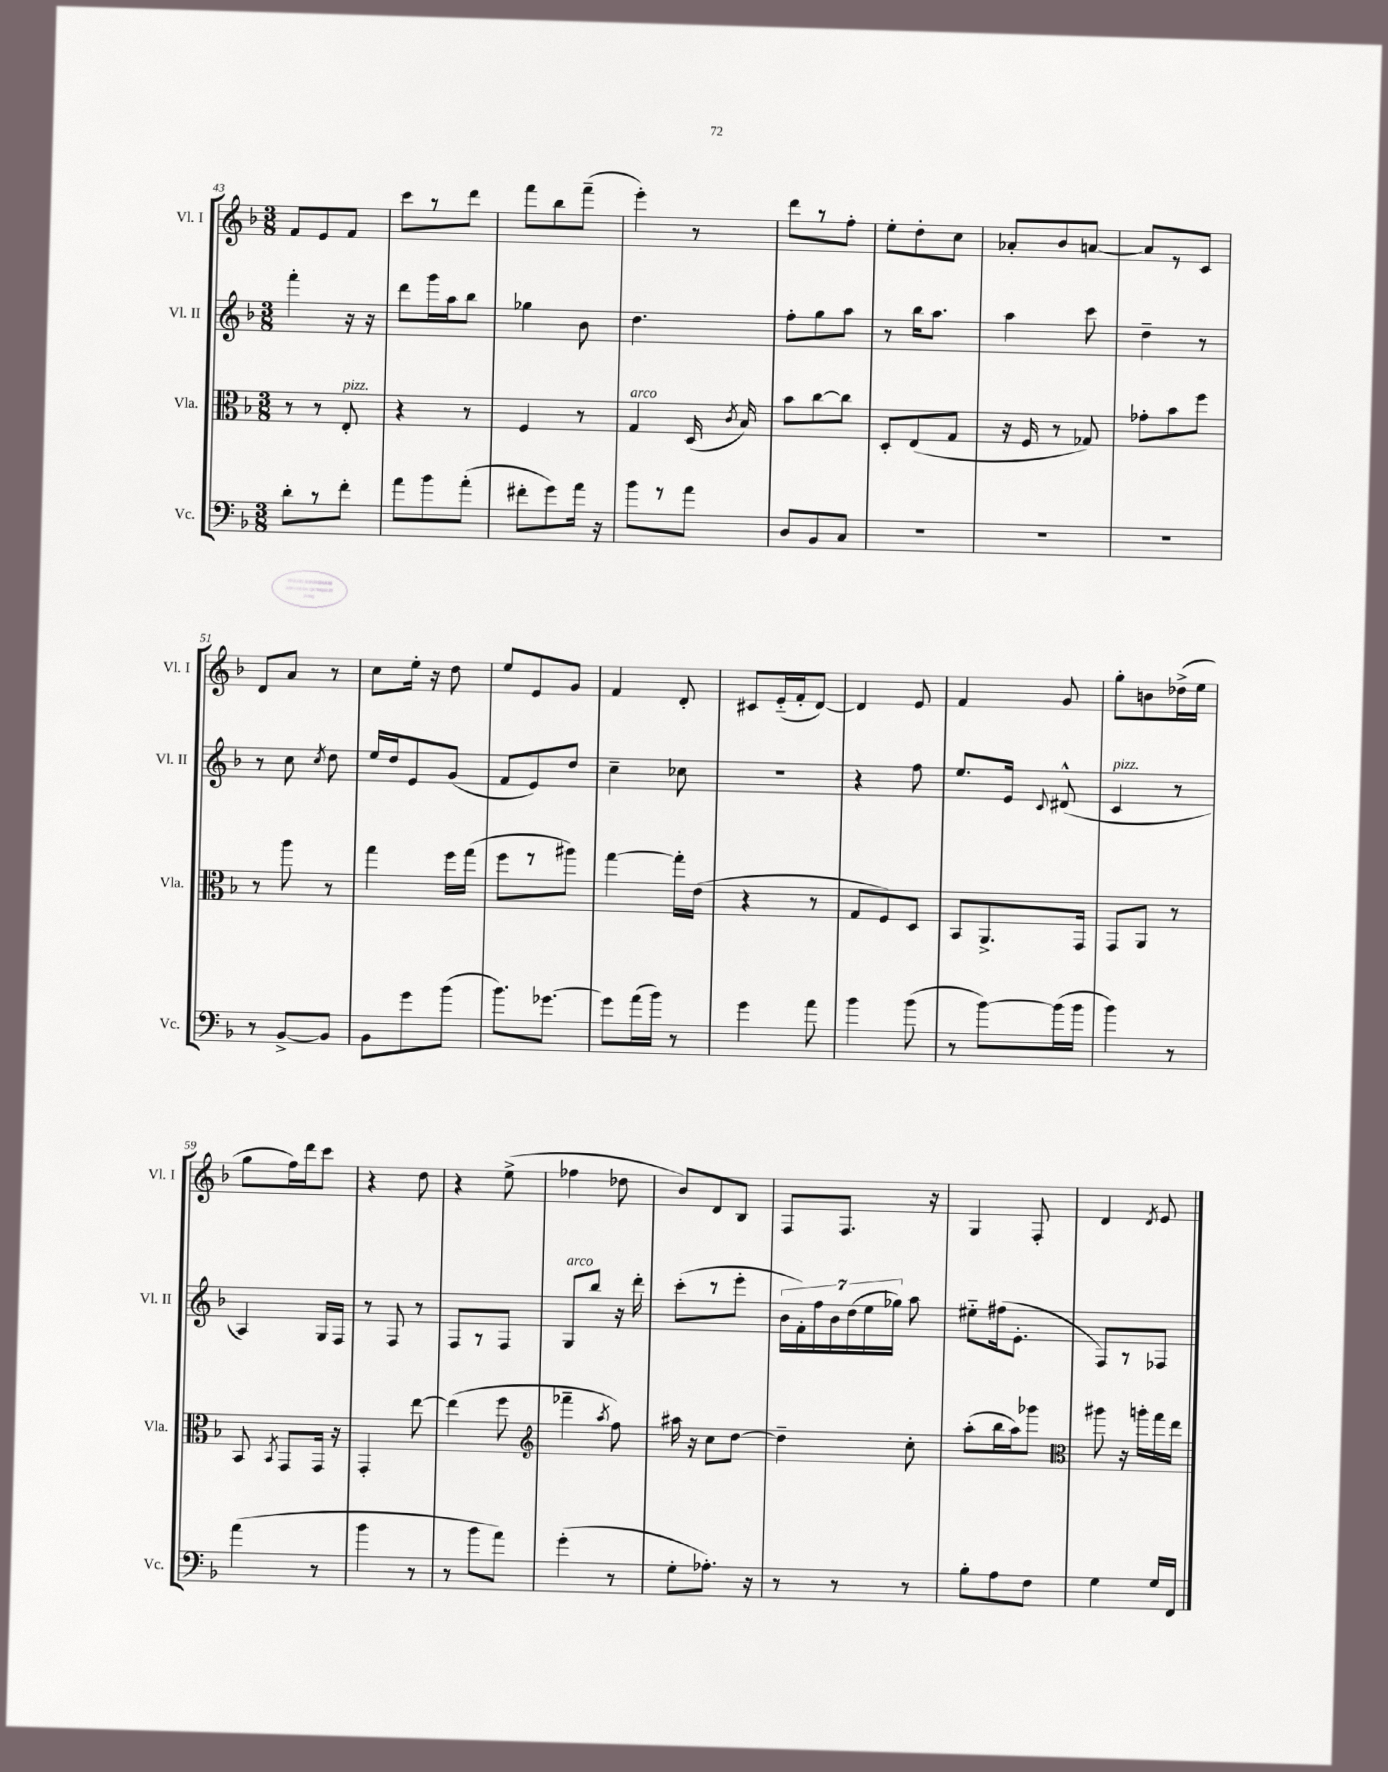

**kern	**kern	**kern	**kern
*part4	*part3	*part2	*part1
*staff4	*staff3	*staff2	*staff1
*I"Vc.	*I"Vla.	*I"Vl. II	*I"Vl. I
*I'Vc.	*I'Vla.	*I'Vl. II	*I'Vl. I
*clefF4	*clefC3	*clefG2	*clefG2
*k[b-]	*k[b-]	*k[b-]	*k[b-]
*M3/8	*M3/8	*M3/8	*M3/8
=43	=43	=43	=43
8d'\L	8r	4fff'\	8f/L
8r	8r	.	8e/
!	!LO:TX:a:i:t=pizz.	!	!
8f'\J	8E'/	16r	8f/J
.	.	16r	.
=44	=44	=44	=44
8a\L	4r	8ddd\L	8ccc\L
8b-\	.	16ggg\L	8r
.	.	16aa\J	.
(8a'\J	8r	8bb-\J	8ddd\J
=45	=45	=45	=45
8f#X'\L	4F/	4gg-X\	8fff\L
8g\)	.	.	8bb-\
16a\Jk	8r	8b-\	(8fff~\J
16r	.	.	.
=46	=46	=46	=46
!	!LO:TX:a:i:t=arco	!	!
8b-\L	4G/	4.dd\	4eee'\)
8r	.	.	.
8a\J	(16D/	.	8r
.	8qc/	.	.
.	16B-/)	.	.
=47	=47	=47	=47
8D/L	8b-\L	8ff'\L	8ddd\L
8BB-/	[8cc\	8gg\	8r
8C/J	8cc\J]	8aa\J	8ff'\J
=48	=48	=48	=48
4.r	8D'/L	8r	8ee'\L
.	(8E/	16bb-\KL	8dd'\
.	.	8.aa\J	.
.	8G/J	.	8cc\J
=49	=49	=49	=49
4.r	16r	4aa\	8a-X'/L
.	16F/	.	.
.	8r	.	8b-/
.	8G-X/)	8ccc\	[8an/J
=50	=50	=50	=50
4.r	8g-X'\L	4dd~\	8a/L]
.	8b-\	.	8r
.	8ff\J	8r	8c/J
!!LO:LB:g=z
=51	=51	=51	=51
8r	8r	8r	8d/L
[8BB-^/L	8aa\	8cc\	8a/J
.	.	8qcc/	.
8BB-/J]	8r	8dd\	8r
=52	=52	=52	=52
8BB-\L	4gg\	16ee/LL	8cc\L
.	.	16dd/J	.
8g\	.	8e/	16ee'\Jk
.	.	.	16r
(8b-\J	16ff\LL	(8g/J	8dd\
.	(16gg\JJ	.	.
=53	=53	=53	=53
8.b-\L)	8ff\L	8f/L	8ee/L
.	8r	8e/)	8e/
[8.g-X\J	.	.	.
.	8aa#X\J)	8dd/J	8g/J
=54	=54	=54	=54
8g-\L]	[4gg\	4cc~\	4f/
(16a\L	.	.	.
16b-\JJ)	.	.	.
8r	16gg'\LL]	8cc-X\	8d'/
.	(16e\JJ	.	.
=55	=55	=55	=55
4g\	4r	4.r	8c#X/L
.	.	.	(16e/L
.	.	.	16f'/J
8a\	8r	.	[8d/J)
=56	=56	=56	=56
4b-\	8G/L	4r	4d/]
.	8F/)	.	.
(8b-\	8D/J	8ff\	8e/
=57	=57	=57	=57
8r	8BB-/L	8.ee/L	4f/
[8b-\L)	8.AA^/	.	.
.	.	16e/Jk	.
.	.	8qqc/	.
(16b-\L]	.	(8d#X^^/	8g/
16b-\JJ	16GG/Jk	.	.
=58	=58	=58	=58
!	!	!LO:TX:a:i:t=pizz.	!
4b-\)	8GG/L	4c/	8gg'\L
.	8AA/J	.	8bn\
8r	8r	8r	(16dd-X^\L
.	.	.	16ee\JJ
!!LO:LB:g=z
=59	=59	=59	=59
(4a\	8BB-/	4A/)	8gg\L
.	8qBB-/	.	.
.	8GG/L	.	16ff\L)
.	.	.	16ddd\J
8r	16GG/Jk	16G/LL	8ccc\J
.	16r	16F/JJ	.
=60	=60	=60	=60
4b-\	4GG'/	8r	4r
.	.	8F/	.
8r	[8ee\	8r	8dd\
=61	=61	=61	=61
8r	(4ee\]	8F/L	4r
8b-\L	.	8r	.
8a\J)	8ff\	8F/J	(8ee^\
=62	=62	=62	=62
*	*clefG2	*	*
!	!	!LO:TX:a:i:t=arco	!
(4g'\	4fff-X~\	8G/L	4ff-X\
.	.	8bb-/J	.
.	8qaa/	.	.
8r	8ff\)	16r	8dd-X\
.	.	16ddd'\	.
=63	=63	=63	=63
8G'\L	16aa#X\	(8ccc'\L	8b-/L)
.	16r	.	.
8.A-X'\J)	8cc\L	8r	8d/
.	[8dd\J	8eee'\J	8B-/J
16r	.	.	.
=64	=64	=64	=64
8r	4dd~\]	28b-\LL	8F/L
.	.	28f'\)	.
.	.	28ff\	.
.	.	28b-\	.
8r	.	.	8.F/J
.	.	(28dd\	.
.	.	28ee\	.
.	.	28gg-X\JJ)	.
8r	8cc'\	8aa\	.
.	.	.	16r
=65	=65	=65	=65
8B-'\L	(8aa'\L	8ee#X\L	4G/
8A\	16bb-\L	(16ff#X\k	.
.	16aa\J)	8.e'\J	.
8F\J	8ggg-X\J	.	8F'/
=66	=66	=66	=66
*	*clefC3	*	*
4G\	8aa#X\	8F/L)	4d/
.	16r	8r	.
.	16aan'\LL	.	.
.	.	.	8qd/
16G/LL	16gg\	8F-X/J	8e/
16FF/JJ	16ee\JJ	.	.
==	==	==	==
*-	*-	*-	*-
